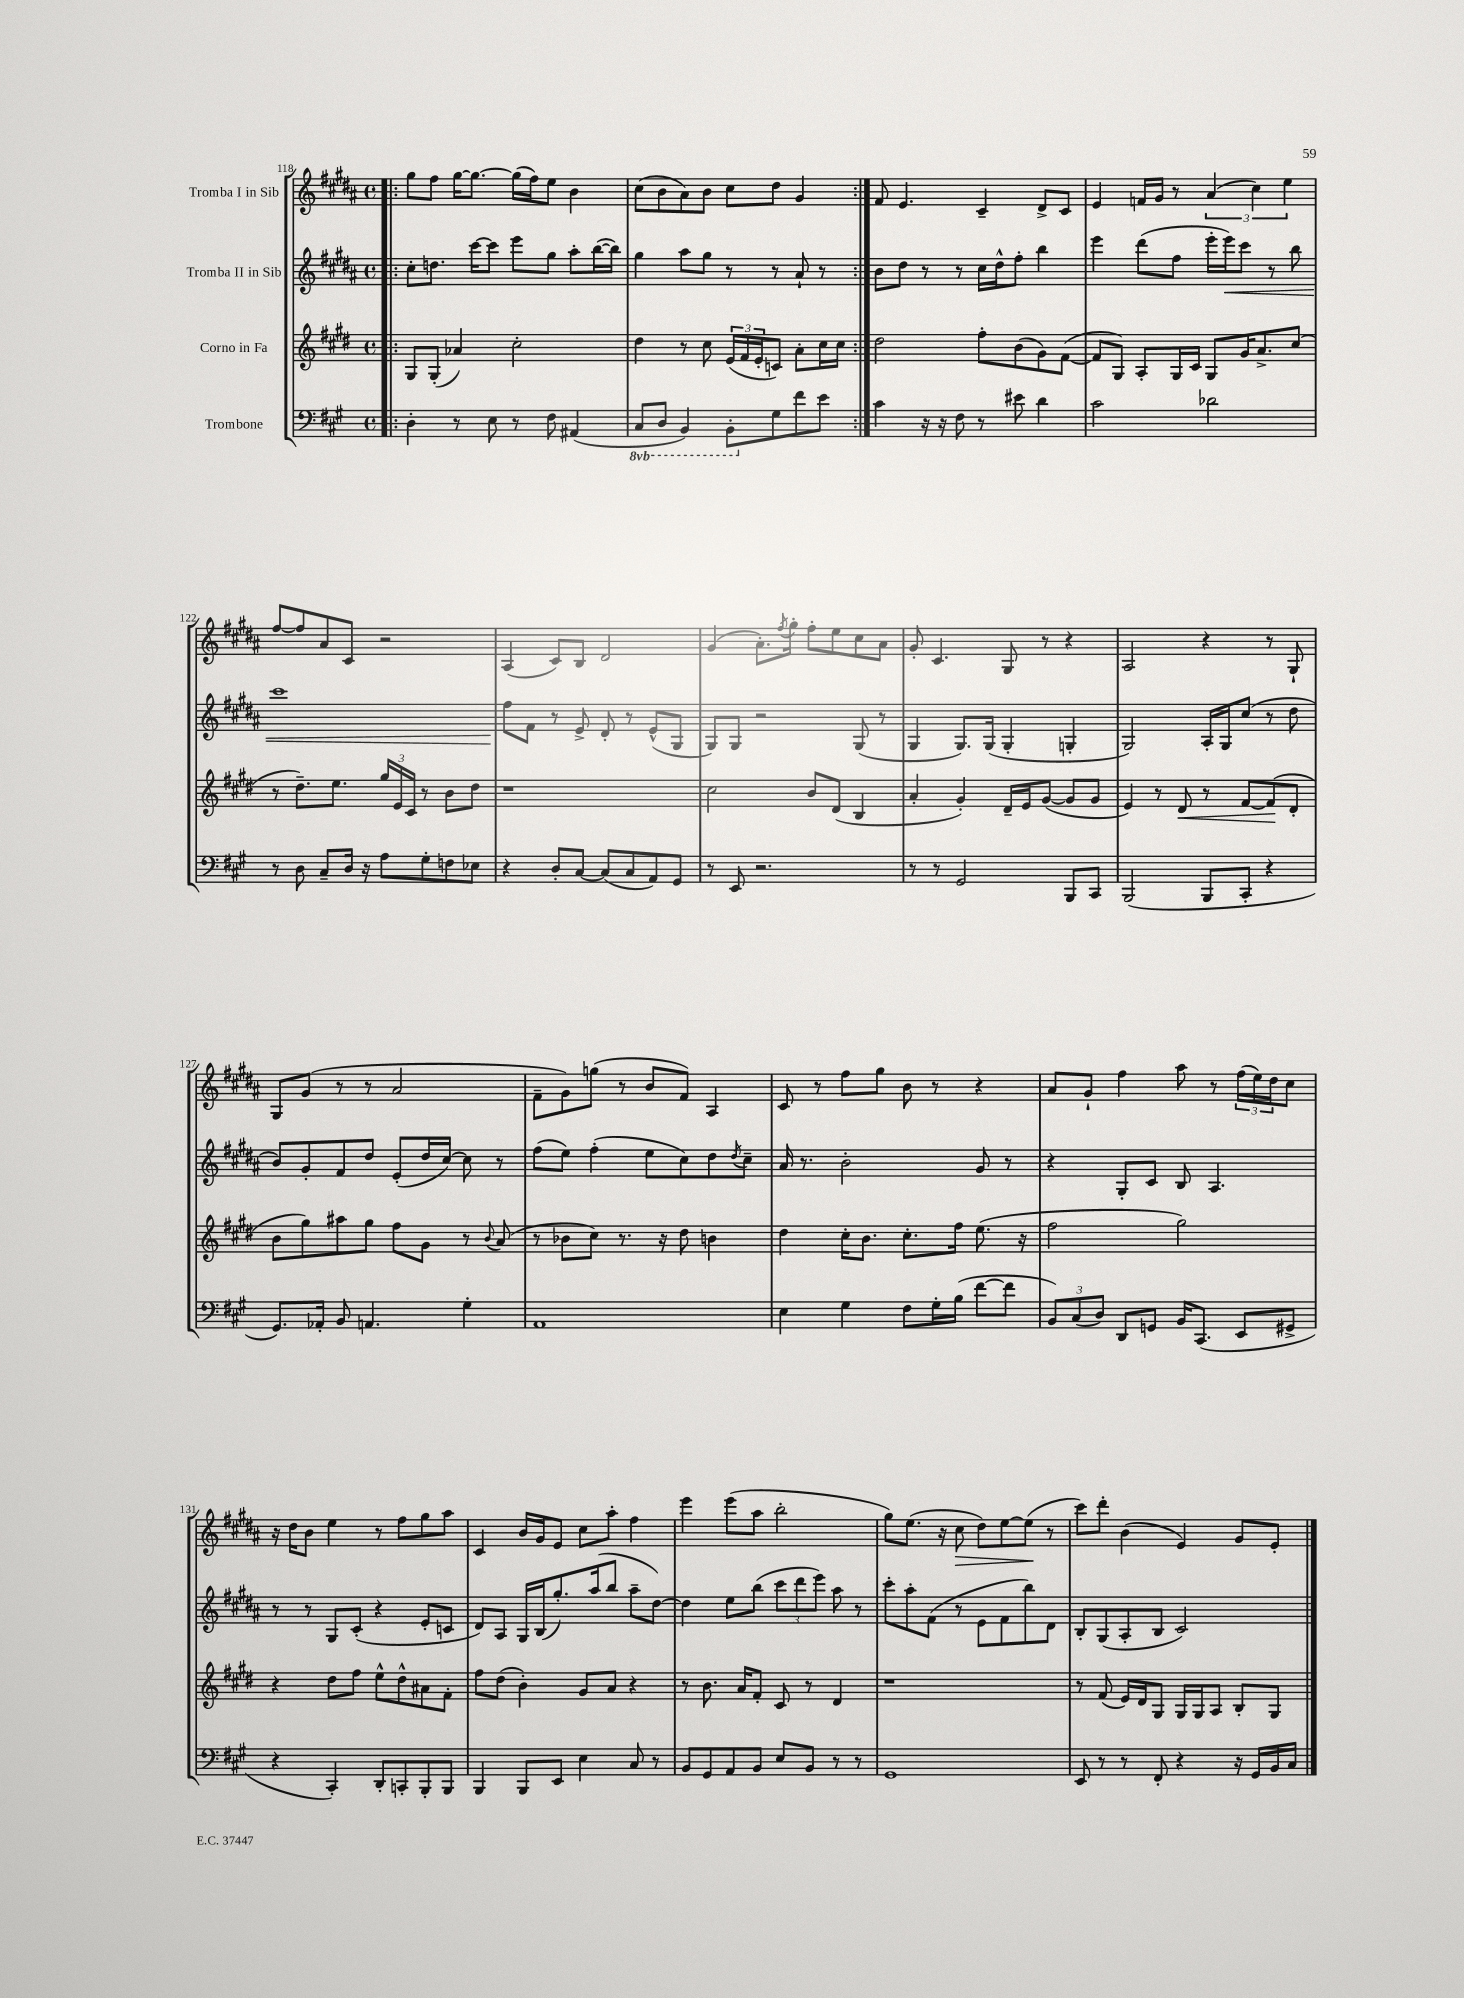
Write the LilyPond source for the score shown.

<<
\new StaffGroup <<
\new Staff = "s0" \with { instrumentName = "Tromba I in Sib" } {
    \clef treble \key b \major \defaultTimeSignature \time 4/4
    \repeat volta 2 { \bar ".|:" gis''8 fis''8 gis''16~ gis''8.~ gis''16( fis''16) e''8 b'4 |
    cis''8( b'8 ais'8) b'8 cis''8 dis''8 gis'4 | }
    fis'8 e'4. cis'4-- dis'8-> cis'8 |
    e'4 f'16 gis'16 r8 \tuplet 3/2 { ais'4( cis''4) e''4 } |
    fis''8~ fis''8 ais'8 cis'8 r2 |
    ais4( cis'8) b8 dis'2 |
    gis'4( ais'8.-.) \acciaccatura { fis''8 } gis''16-. fis''8-. e''8 cis''8 ais'8 |
    gis'8-. cis'4. gis8 r8 r4 |
    ais2 r4 r8 gis8-! |
    gis8 gis'8( r8 r8 ais'2 |
    fis'8-- gis'8) g''8( r8 b'8 fis'8) ais4 |
    cis'8 r8 fis''8 gis''8 b'8 r8 r4 |
    ais'8 gis'8-! fis''4 ais''8 r8 \tuplet 3/2 { fis''16( e''16) dis''16 } cis''8 |
    r16 dis''16 b'8 e''4 r8 fis''8 gis''8 ais''8 |
    cis'4 b'16 gis'16 e'8 cis''8 ais''8-. fis''4 |
    e'''4 e'''8( ais''8 b''2-. |
    gis''8) e''8.( r16 cis''8\> dis''8) e''8~ e''8\!( r8 |
    cis'''8) dis'''8-. b'4( e'4) gis'8 e'8-. \bar "|." |
}
\new Staff = "s1" \with { instrumentName = "Tromba II in Sib" } {
    \clef treble \key b \major \defaultTimeSignature \time 4/4
    \repeat volta 2 { \bar ".|:" cis''8-. d''8. cis'''16~ cis'''8 e'''8 gis''8 ais''8-. b''16~( b''16) |
    gis''4 ais''8 gis''8 r8 r8 ais'8-! r8 | }
    b'8 dis''8 r8 r8 cis''16 dis''16-^ fis''8-. b''4 |
    e'''4 dis'''8( fis''8 e'''16-. e'''16\<) cis'''8 r8 b''8 |
    cis'''1 |
    fis''8\! fis'8 r8 e'8-> dis'8-. r8 e'8-^( gis8 |
    gis8) gis8 r2 gis8( r8 |
    gis4 gis8.) gis16( gis4-. g4-. |
    gis2) ais16-. gis16 cis''8( r8 dis''8 |
    b'8) gis'8-. fis'8 dis''8 e'8-.( dis''16 cis''16~) cis''8 r8 |
    fis''8( e''8) fis''4-.( e''8 cis''8) dis''8 \acciaccatura { dis''8 } cis''8-- |
    ais'16 r8. b'2-. gis'8 r8 |
    r4 gis8-. cis'8 b8 ais4. |
    r8 r8 gis8 cis'8-.( r4 e'8-. c'8 |
    dis'8) ais8 gis16 b16( gis''8.-.) ais''16( b''8 ais''8-- dis''8~) |
    dis''4 e''8 b''8( \tuplet 3/2 { cis'''8 dis'''8 e'''8) } ais''8 r8 |
    cis'''8-. ais''8-. fis'8( r8 e'8 fis'8 b''8) dis'8 |
    b8-. gis8( ais8-. b8 cis'2) \bar "|." |
}
\new Staff = "s2" \with { instrumentName = "Corno in Fa" } {
    \clef treble \key e \major \defaultTimeSignature \time 4/4
    \repeat volta 2 { \bar ".|:" gis8 gis8-.( aes'4) cis''2-. |
    dis''4 r8 cis''8 \tuplet 3/2 { e'16( fis'16 e'16-. } c'8) a'8-. cis''16 cis''16 | }
    dis''2 fis''8-. b'8( gis'8) fis'8~( |
    fis'8 gis8) a8-. gis16 cis'16 gis8 gis'16 a'8.-> cis''8( |
    r8 dis''8.--) e''8. \tuplet 3/2 { gis''16 e'16 cis'16 } r8 b'8 dis''8 |
    r1 |
    cis''2 b'8 dis'8( b4 |
    a'4-. gis'4-.) dis'16-- e'16 gis'8~( gis'8 gis'8 |
    e'4) r8 dis'8\< r8 fis'8~ fis'8\!( dis'8-. |
    b'8 gis''8) ais''8 gis''8 fis''8 gis'8 r8 \appoggiatura { b'8 } a'8( |
    r8 bes'8 cis''8) r8. r16 dis''8 b'4 |
    dis''4 cis''16-. b'8. cis''8.-. fis''16 e''8.( r16 |
    fis''2 gis''2) |
    r4 dis''8 fis''8 e''8-^ dis''8-^ ais'8 fis'8-. |
    fis''8 dis''8( b'4-.) gis'8 a'8 r4 |
    r8 b'8. a'16 fis'8-. cis'8 r8 dis'4 |
    r1 |
    r8 fis'8( e'16) dis'16 gis8 gis16 gis16 a8 b8-. gis8 \bar "|." |
}
\new Staff = "s3" \with { instrumentName = "Trombone" } {
    \clef bass \key a \major \defaultTimeSignature \time 4/4 \set Staff.ottavationMarkups = #ottavation-simple-ordinals
    \repeat volta 2 { \bar ".|:" d4-. r8 e8 r8 fis8 ais,4( |
    \ottava #-1 cis,8 d,8 b,,4) b,,8-. \ottava #0 gis8 fis'8 e'8 | }
    cis'4 r16 r16 fis8 r8 eis'8 d'4 |
    cis'2 des'2 |
    r8 d8 cis8-- d16 r16 a8 gis8-. f8 ees8 |
    r4 d8-. cis8~ cis8( cis8 a,8) gis,8 |
    r8 e,8 r2. |
    r8 r8 gis,2 b,,8 cis,8 |
    b,,2( b,,8 cis,8-. r4 |
    gis,8.) aes,16-. b,8 a,4. gis4-. |
    a,1 |
    e4 gis4 fis8 gis16-. b16( fis'8~ fis'8 |
    \tuplet 3/2 { b,8) cis8( d8) } d,8 g,8 b,16 cis,8.( e,8 gis,8-> |
    r4 cis,4-.) d,8-. c,8-. b,,8-. b,,8 |
    b,,4 b,,8 e,8 e4 cis8 r8 |
    b,8 gis,8 a,8 b,8 e8 b,8 r8 r8 |
    gis,1 |
    e,8 r8 r8 fis,8-. r4 r16 gis,16 b,16 cis16 \bar "|." |
}
>>
>>
\layout { \context { \Score currentBarNumber = #118 } }
